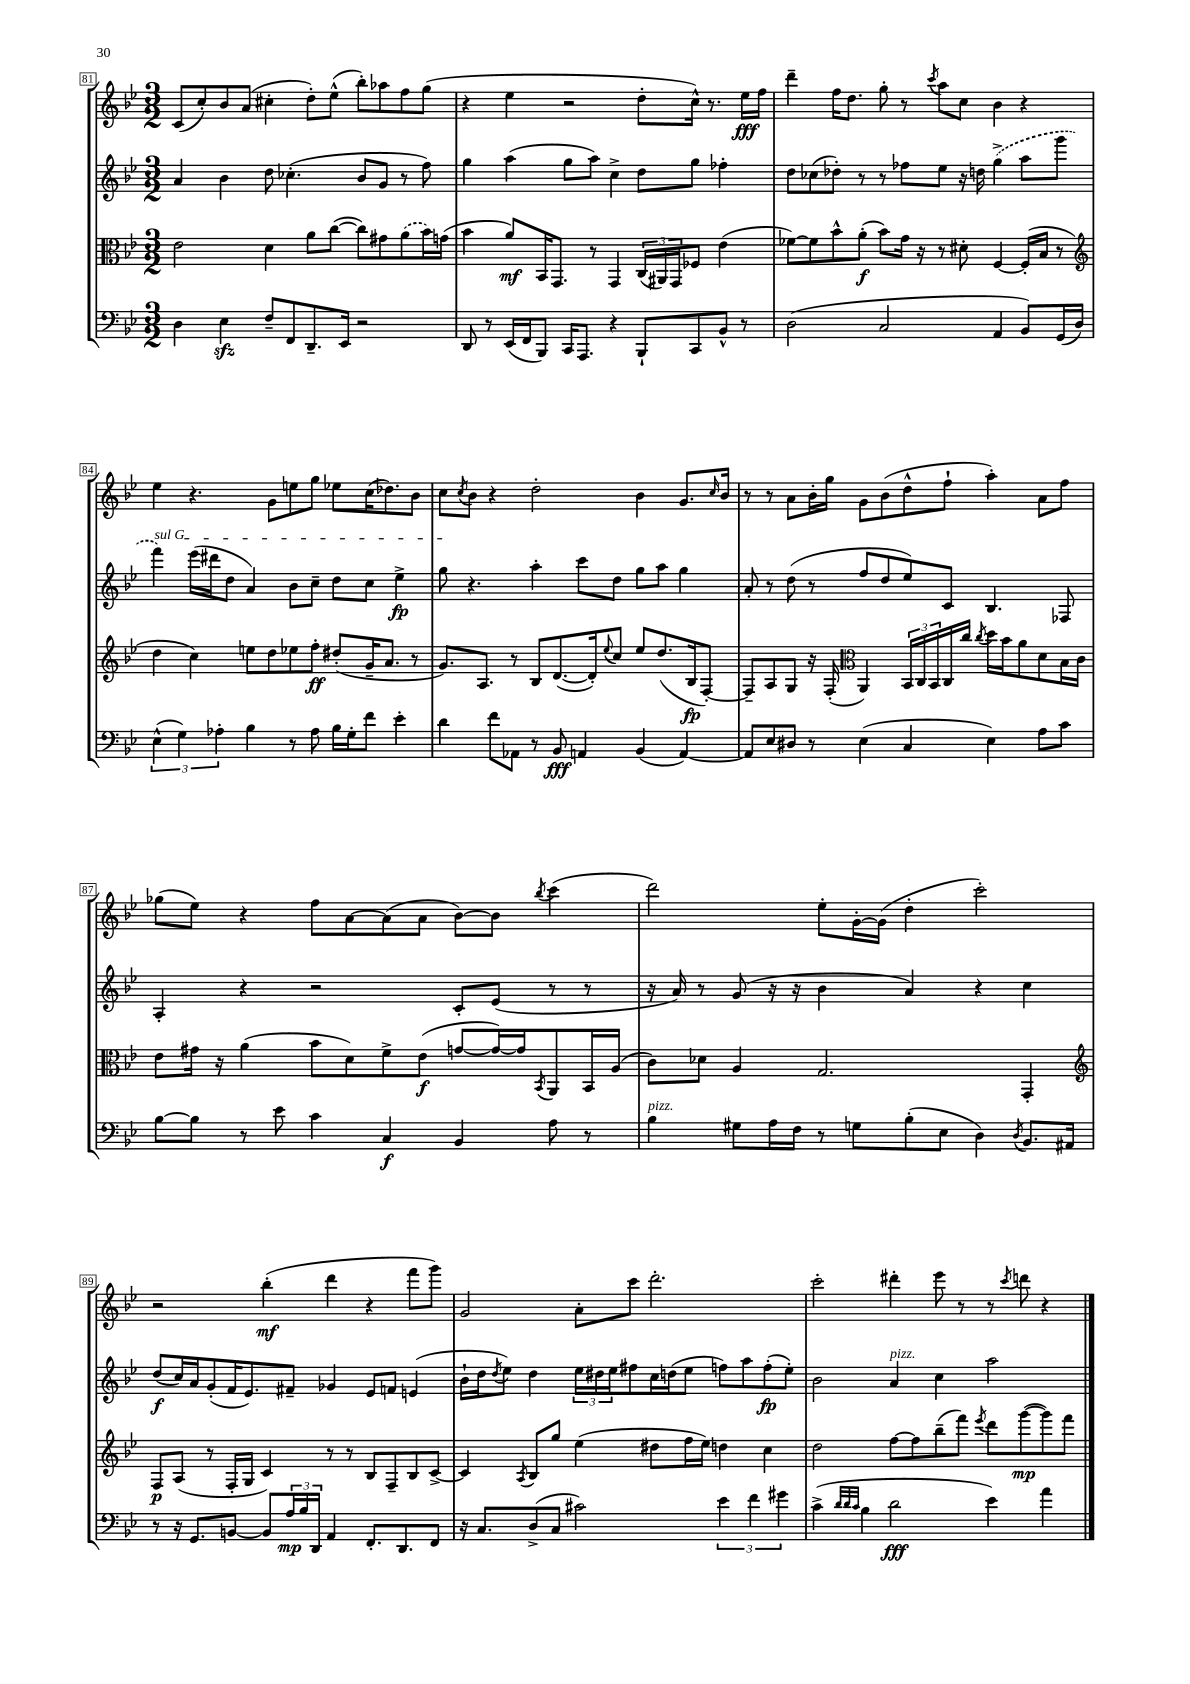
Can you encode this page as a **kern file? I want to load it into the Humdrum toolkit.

**kern	**dynam	**kern	**dynam	**kern	**dynam	**kern	**dynam
*part4	*part4	*part3	*part3	*part2	*part2	*part1	*part1
*staff4	*staff4	*staff3	*staff3	*staff2	*staff2	*staff1	*staff1
*clefF4	*	*clefC3	*	*clefG2	*	*clefG2	*
*k[b-e-]	*	*k[b-e-]	*	*k[b-e-]	*	*k[b-e-]	*
*M3/2	*	*M3/2	*	*M3/2	*	*M3/2	*
=81	=81	=81	=81	=81	=81	=81	=81
4D\	.	2e-\	.	4a/	.	(8c/L	.
.	.	.	.	.	.	8cc'/)	.
4E-zz\	.	.	.	4b-\	.	8b-/	.
.	.	.	.	.	.	(8a/J	.
8F~/L	.	4d\	.	8dd\	.	4cc#X'\	.
8FF/	.	.	.	(4.cc-X'\	.	.	.
8.DD~/	.	8a\L	.	.	.	8dd'\L)	.
.	.	([8cc\J	.	.	.	(8ee-^^\J	.
16EE-/Jk	.	.	.	.	.	.	.
2r	.	8cc\L])	.	8b-/L	.	8bb-'\L)	.
.	.	8g#X\	.	8g/J	.	8aa-X\	.
.	.	(8a\	.	8r	.	8ff\	.
.	.	16b-\L)	.	8ff\)	.	(8gg\J	.
.	.	(16gn\JJ	.	.	.	.	.
=82	=82	=82	=82	=82	=82	=82	=82
8DD/	.	4b-\	.	4gg\	.	4r	.
8r	.	.	.	.	.	.	.
(16EE-/LL	.	8a/L)	mf	(4aa\	.	4ee-\	.
16FF/J	.	.	.	.	.	.	.
8BBB-/J)	.	16BB-/K	.	.	.	.	.
.	.	8.GG/J	.	.	.	.	.
16CC/KL	.	.	.	8gg\L	.	2r	.
8.AAA/J	.	.	.	.	.	.	.
.	.	8r	.	8aa\J)	.	.	.
4r	.	4GG/	.	4cc^\	.	.	.
8BBB-`/L	.	(24C/LL	.	8dd\L	.	8dd'\L	.
.	.	24AA#X/)	.	.	.	.	.
.	.	24GG/J	.	.	.	.	.
8CC/	.	8F-X/J	.	8gg\J	.	16cc^^\Jk)	.
.	.	.	.	.	.	8.r	.
8BB-^^/J	.	(4e-\	.	4ff-X'\	.	.	.
8r	.	.	.	.	.	16ee-\LL	fff
.	.	.	.	.	.	16ff\JJ	.
=83	=83	=83	=83	=83	=83	=83	=83
(2D\	.	[8f-X\L)	.	8dd\L	.	4ddd~\	.
.	.	8f-\]	.	(8cc-X\	.	.	.
.	.	8b-^^\	.	8dd-X'\J)	.	16ff\KL	.
.	.	.	.	.	.	8.dd\J	.
.	.	(8a'\J	f	8r	.	.	.
2C/	.	8b-\L)	.	8r	.	8gg'\	.
.	.	16g\Jk	.	8ff-X\L	.	8r	.
.	.	16r	.	.	.	.	.
.	.	.	.	.	.	8qccc/	.
.	.	8r	.	8ee-\J	.	8aa\L	.
.	.	8d#X'\	.	16r	.	8cc\J	.
.	.	.	.	16ddn\	.	.	.
4AA/	.	[4F/	.	(4gg^\	.	4b-\	.
8BB-/L)	.	(16F'/LL]	.	8aa\L	.	4r	.
.	.	16B-/JJ	.	.	.	.	.
(16GG/L	.	8r	.	8ggg\J	.	.	.
16D/JJ)	.	.	.	.	.	.	.
!!LO:LB:g=z
=84	=84	=84	=84	=84	=84	=84	=84
*	*	*clefG2	*	*	*	*	*
!	!	!	!	!LO:TX:a:i:t=sul G	!	!	!
(6E-^^\	.	4dd\	.	4fff\)	.	4ee-\	.
6G\)	.	.	.	.	.	.	.
.	.	4cc\)	.	(16eee-\LL	.	4.r	.
.	.	.	.	16ddd#X\J	.	.	.
6A-X'\	.	.	.	.	.	.	.
.	.	.	.	8dd\J	.	.	.
4B-\	.	8een\L	.	4a/)	.	.	.
.	.	8dd\	.	.	.	8g\L	.
8r	.	8ee-X\	.	8b-\L	.	8een\	.
8A-\	.	8ff'\J	ff	8cc~\J	.	8gg\J	.
16B-\LL	.	(8dd#X'/L	.	8dd\L	.	8ee-X\L	.
16G'\J	.	.	.	.	.	.	.
8f\J	.	16g~/K	.	8cc\J	.	(16cc\K	.
.	.	8.a/J	.	.	.	8.dd-X\)	.
4e-'\	.	.	.	4ee-^\	fp	.	.
.	.	8r	.	.	.	8b-\J	.
=85	=85	=85	=85	=85	=85	=85	=85
4d\	.	8.g/L)	.	8gg\	.	8cc\L	.
.	.	.	.	.	.	8qcc/	.
.	.	.	.	4.r	.	8b-\J	.
.	.	8.A/J	.	.	.	.	.
8f\L	.	.	.	.	.	4r	.
8AA-X\J	.	8r	.	.	.	.	.
8r	.	8B-/L	.	4aa'\	.	2dd'\	.
8BB-/	fff	([8.d/	.	.	.	.	.
4AAn/	.	.	.	8ccc\L	.	.	.
.	.	16d'/k])	.	.	.	.	.
.	.	8qqee-/	.	.	.	.	.
.	.	8cc/J	.	8dd\J	.	.	.
(4BB-/	.	8ee-/L	.	8gg\L	.	4b-\	.
.	.	(8.dd/	.	8aa\J	.	.	.
[4AA/)	.	.	.	4gg\	.	8.g/L	.
.	.	16B-/k	fp	.	.	.	.
.	.	[8F'/J)	.	.	.	.	.
.	.	.	.	.	.	16qqcc/	.
.	.	.	.	.	.	16b-/Jk	.
=86	=86	=86	=86	=86	=86	=86	=86
8AA/L]	.	8F~/L]	.	8a'/	.	8r	.
8E-/	.	8A/	.	8r	.	8r	.
8D#X/J	.	8G/J	.	(8dd\	.	8a\L	.
8r	.	16r	.	8r	.	16b-'\L	.
.	.	(16F'/	.	.	.	16gg\JJ	.
*	*	*clefC3	*	*	*	*	*
(4E-\	.	4AA/)	.	8ff/L	.	8g\L	.
.	.	.	.	8dd/	.	(8b-\	.
4C/	.	24BB-/LL	.	8ee-/)	.	8dd^^\	.
.	.	24C/	.	.	.	.	.
.	.	24BB-/	.	.	.	.	.
.	.	16C/	.	8c/J	.	8ff`\J	.
.	.	16cc/JJ	.	.	.	.	.
.	.	8qcc/	.	.	.	.	.
4E-\)	.	16dd\LL	.	4.B-/	.	4aa'\)	.
.	.	16b-\J	.	.	.	.	.
.	.	8a\	.	.	.	.	.
8A\L	.	8d\	.	.	.	8a\L	.
8c\J	.	16B-\L	.	8F-X/	.	8ff\J	.
.	.	16c\JJ	.	.	.	.	.
!!LO:LB:g=z
=87	=87	=87	=87	=87	=87	=87	=87
[8B-\L	.	8e-\L	.	4A'/	.	(8gg-X\L	.
8B-\J]	.	16g#X\Jk	.	.	.	8ee-\J)	.
.	.	16r	.	.	.	.	.
8r	.	(4a\	.	4r	.	4r	.
8e-\	.	.	.	.	.	.	.
4c\	.	8b-\L	.	2r	.	8ff\L	.
.	.	8d\)	.	.	.	[8a\	.
4C/	f	8f^\	.	.	.	(8a\]	.
.	.	(8e-\J	f	.	.	8a\J	.
4BB-/	.	[8gn/L	.	8c'/L	.	[8b-\L)	.
.	.	16g/L_)	.	(8e-/J	.	8b-\J]	.
.	.	16g/J]	.	.	.	.	.
.	.	8qBB-/	.	.	.	8qbb-/	.
8A\	.	8AA/	.	8r	.	(4ccc\	.
8r	.	16BB-/L	.	8r	.	.	.
.	.	(16A/JJ	.	.	.	.	.
=88	=88	=88	=88	=88	=88	=88	=88
!LO:TX:a:i:t=pizz.	!	!	!	!	!	!	!
4B-\	.	8c\L)	.	16r	.	2ddd\)	.
.	.	.	.	16a/)	.	.	.
.	.	8d-X\J	.	8r	.	.	.
8G#X\L	.	4A/	.	(8g/	.	.	.
16A\L	.	.	.	16r	.	.	.
16F\JJ	.	.	.	16r	.	.	.
8r	.	2.G/	.	4b-\	.	8ee-'\L	.
8Gn\L	.	.	.	.	.	[16g'\L	.
.	.	.	.	.	.	(16g\JJ]	.
(8B-'\	.	.	.	4a/)	.	4dd'\	.
8E-\J	.	.	.	.	.	.	.
4D\)	.	.	.	4r	.	2ccc'\)	.
8qD/	.	.	.	.	.	.	.
8.BB-/L	.	4GG'/	.	4cc\	.	.	.
16AA#X/Jk	.	.	.	.	.	.	.
!!LO:LB:g=z
=89	=89	=89	=89	=89	=89	=89	=89
*	*	*clefG2	*	*	*	*	*
8r	.	8F/L	p	(8dd/L	f	2r	.
16r	.	(8A/J	.	16cc/L)	.	.	.
8.GG/L	.	.	.	16a/J	.	.	.
.	.	8r	.	(8g'/	.	.	.
[8BBn/J	.	16F'/LL	.	16f/K	.	.	.
.	.	16G/JJ	.	8.e-/)	.	.	.
8BB/L]	.	4c/)	.	.	.	(4bb-'\	mf
24A/L	mp	.	.	8f#X~/J	.	.	.
24B-/	.	.	.	.	.	.	.
24DD/JJ	.	.	.	.	.	.	.
4AA/	.	8r	.	4g-X/	.	4ddd\	.
.	.	8r	.	.	.	.	.
8.FF'/L	.	8B-/L	.	8e-/L	.	4r	.
.	.	8F~/	.	8fn/J	.	.	.
8.DD/	.	.	.	.	.	.	.
.	.	8B-/	.	(4en/	.	8fff\L	.
8FF/J	.	[8c^/J	.	.	.	8ggg\J)	.
=90	=90	=90	=90	=90	=90	=90	=90
16r	.	4c/]	.	16b-`\LL	.	2g/	.
8.C/L	.	.	.	16dd\J	.	.	.
.	.	.	.	8qdd/	.	.	.
.	.	.	.	8ee-\J)	.	.	.
.	.	8qA/	.	.	.	.	.
(8D^/	.	8B-/L	.	4dd\	.	.	.
8C/J	.	8gg/J	.	.	.	.	.
2c#X\)	.	(4ee-\	.	24ee-\LL	.	8a'\L	.
.	.	.	.	24dd#X\	.	.	.
.	.	.	.	24ee-\J	.	.	.
.	.	.	.	8ff#X\	.	8ccc\J	.
.	.	8dd#X\L	.	16cc\L	.	2.ddd'\	.
.	.	.	.	(16ddn\J	.	.	.
.	.	16ff\L	.	8ee-\J	.	.	.
.	.	16ee-\JJ)	.	.	.	.	.
6e-\	.	4ddn\	.	8ffn\L)	.	.	.
.	.	.	.	8aa\	.	.	.
6f\	.	.	.	.	.	.	.
.	.	4cc\	.	(8ff'\	fp	.	.
6g#X\	.	.	.	.	.	.	.
.	.	.	.	8ee-'\J)	.	.	.
=91	=91	=91	=91	=91	=91	=91	=91
(4c^\	.	2dd\	.	2b-\	.	2ccc'\	.
32qqd/LLL	.	.	.	.	.	.	.
32qqd/	.	.	.	.	.	.	.
32qqc/JJJ	.	.	.	.	.	.	.
4B-\	.	.	.	.	.	.	.
!	!	!	!	!LO:TX:a:i:t=pizz.	!	!	!
2d\	fff	[8ff\L	.	4a/	.	4ddd#X'\	.
.	.	8ff\]	.	.	.	.	.
.	.	(8bb-~\	.	4cc\	.	8eee-\	.
.	.	8fff\J)	.	.	.	8r	.
.	.	8qeee-/	.	.	.	.	.
4e-\)	.	8ddd\L	.	2aa\	.	8r	.
.	.	.	.	.	.	8qccc/	.
.	.	([8ggg\	mp	.	.	8dddn\	.
4a\	.	8ggg\])	.	.	.	4r	.
.	.	8fff\J	.	.	.	.	.
==	==	==	==	==	==	==	==
*-	*-	*-	*-	*-	*-	*-	*-
